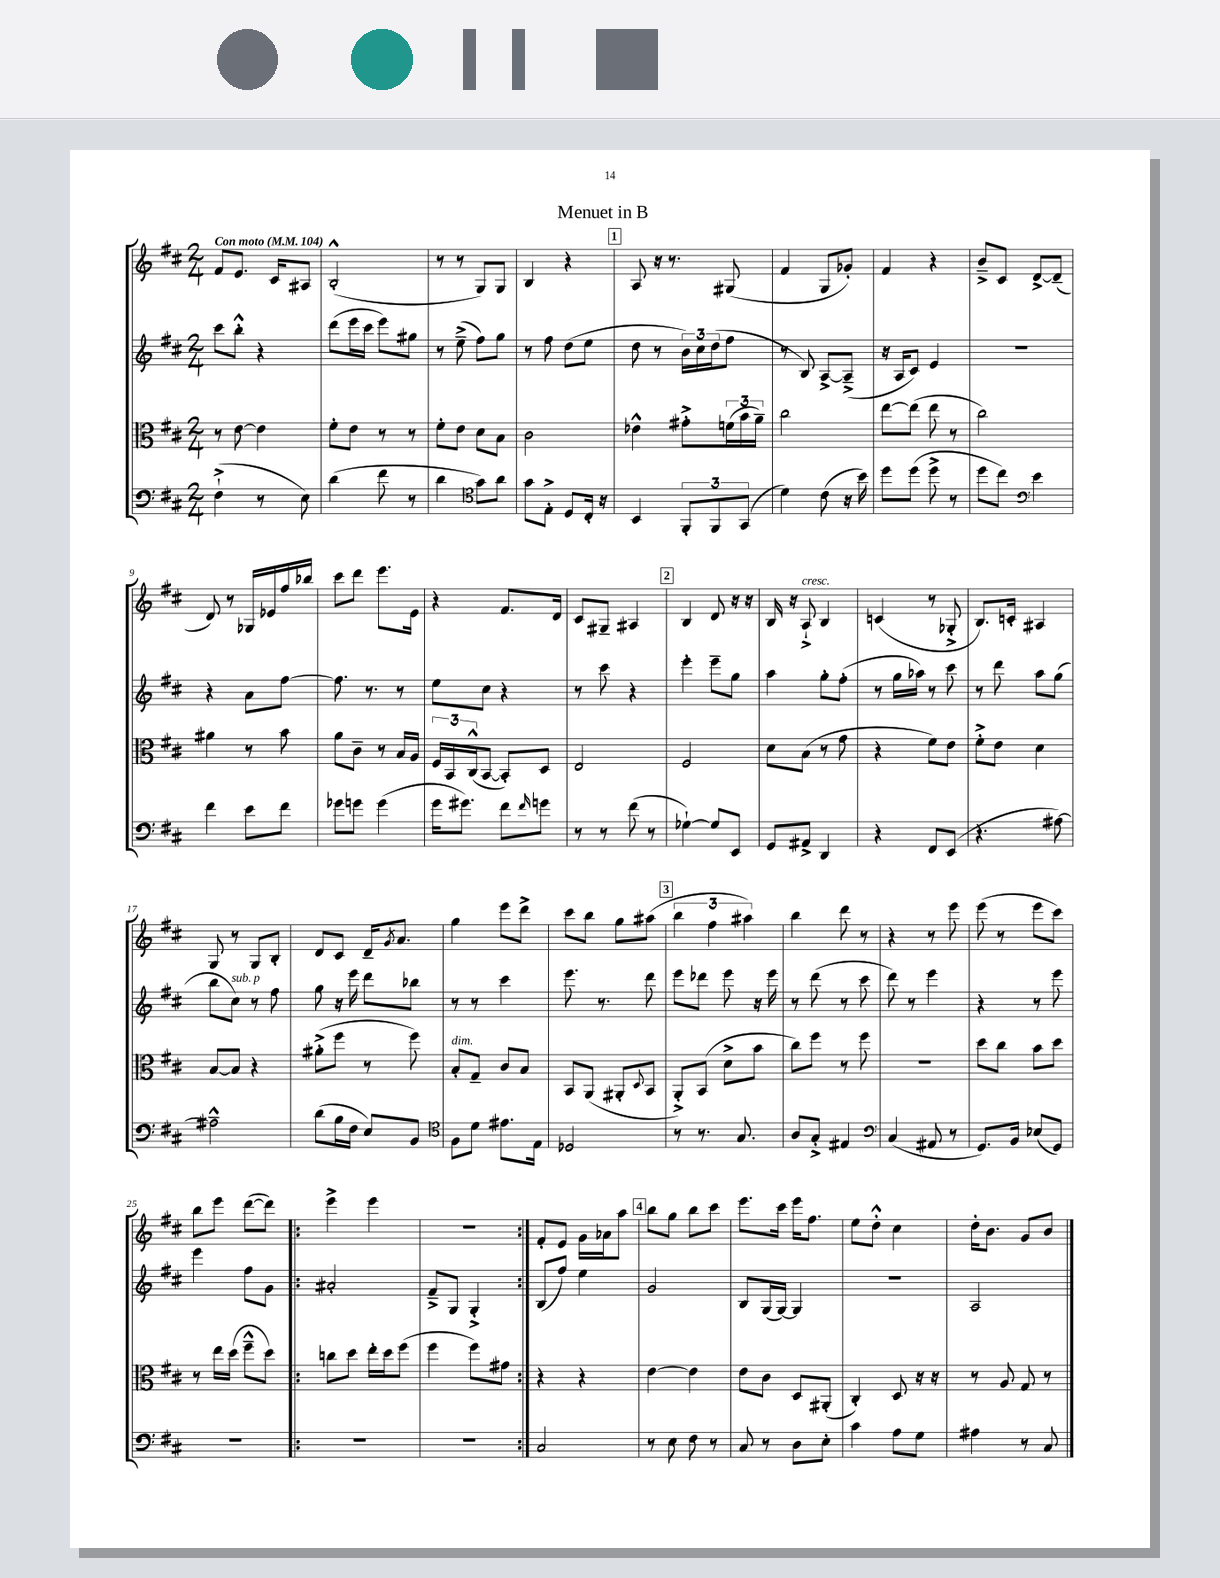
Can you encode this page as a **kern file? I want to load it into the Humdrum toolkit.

**kern	**kern	**kern	**kern
*staff4	*staff3	*staff2	*staff1
*clefF4	*clefC3	*clefG2	*clefG2
*k[f#c#]	*k[f#c#]	*k[f#c#]	*k[f#c#]
*M2/4	*M2/4	*M2/4	*M2/4
*MM104	*MM104	*MM104	*MM104
(4F#`^	8r	8ccc#	8f#
.	[8e	8bb'^^	8.e
8r	4e]	4r	.
.	.	.	16c#
8E)	.	.	8A#
=	=	=	=
(4d	8f#'	(8ddd	(2B'^^
.	8e	16eee	.
.	.	16ccc#	.
8f#	8r	8eee)	.
8r	8r	8gg#	.
=	=	=	=
4d	8f#'	8r	8r
.	8e	(8ee~^	8r
*clefC4	*	*	*
8g)	8d	8ff#)	8G)
8a	8B	8gg	8G
=	=	=	=
8g	2c#	8r	4B
8E'^	.	8ff#	.
8D	.	(8dd	4r
16C#'	.	8ee	.
16r	.	.	.
=	=	=	=
4BB	4e-^^	8dd	8A
.	.	8r	16r
.	.	.	8.r
12FF#'	8g#'^	24b)	.
.	.	24cc#	.
12FF#	.	(24dd	.
.	(24f	8ff#	(8G#
(12GG	24b	.	.
.	24a~)	.	.
=	=	=	=
4d)	2cc#	8r	4f#
.	.	8B)	.
(8c#	.	[8A^	8G
16r	.	(8A~^]	8g-')
16b)	.	.	.
=	=	=	=
8dd	[8ee	16r	4f#
.	.	16A	.
(8dd	(8ee]	8c#)	.
8dd^	8ee	4e	4r
8r	8r	.	.
=	=	=	=
8dd	2cc#)	2r	8b~^
8cc#)	.	.	8c#
*clefF4	*	*	*
4e	.	.	[8d^
.	.	.	(8d~]
=	=	=	=
4f#	4a#	4r	8d)
.	.	.	8r
8e	8r	8a	16G-
.	.	.	16e-
8f#	8b	[8ff#	16ff#
.	.	.	16bb-
=	=	=	=
8g-	8a	8.ff#]	8ccc#
8g	8c#~	.	8ddd
.	.	8.r	.
(4g	8r	.	8.eee
.	16B	8r	.
.	16A	.	16e
=	=	=	=
16g	24F#	8ee	4r
.	24BB	.	.
8.g#)	.	.	.
.	(24C#^^	.	.
.	[8BB	8cc#	.
8f#	8BB'])	4r	8.f#
16qqf#	.	.	.
8g	8D	.	.
.	.	.	16d
=	=	=	=
8r	2E	8r	8c#
8r	.	8ccc#	8G#~
(8f#	.	4r	4A#
8r	.	.	.
=	=	=	=
[4G-`)	2F#	4eee'	4B
8G-]	.	8eee~	8d
8EE	.	8gg	16r
.	.	.	16r
=	=	=	=
8GG	8d	4aa	16B
.	.	.	16r
8AA#^	(8B	.	8A`^
4DD	8r	8gg'	4B
.	8g	(8ff#'	.
=	=	=	=
4r	4r	8r	(4c
.	.	16gg	.
.	.	16aa-)	.
8FF#	8f#)	8r	8r
(8EE	8e	8ccc#	8G-'^
=	=	=	=
4.r	8f#'^	8r	8.B)
.	8e	8ddd	.
.	.	.	16c'
.	4d	8aa	4A#
[8A#)	.	(8gg	.
=	=	=	=
2A#~^^]	[8B	8bb	8G
.	8B]	8cc#)	8r
.	4r	8r	8G
.	.	8ff#	8B'
=	=	=	=
(8d	(8a#'^	8gg	8d
16B	8ff#	16r	8c#
16F#	.	16eee	.
8E)	8r	8ddd	16d~
.	.	.	8qg
.	.	.	8.a
8BB	8ff#)	8bb-	.
=	=	=	=
*clefC4	*	*	*
8F#	8B'	8r	4gg
8d	8G~	8r	.
8.e#	8c#	4ccc#	8eee
.	8B	.	8ddd^
16E	.	.	.
=	=	=	=
2D-	8BB	8.eee	8ccc#
.	(8AA	.	8bb
.	.	8.r	.
.	8AA#'	.	8gg
.	8qqD	.	.
.	8BB	8ddd	(8aa#
=	=	=	=
8r	8AA'^)	8eee	6bb
8.r	(8BB	8ddd-	.
.	.	.	6ff#
.	8d^	8eee	.
8.G	.	.	.
.	.	.	6aa#)
.	8b	16r	.
.	.	16eee	.
=	=	=	=
8A	8cc#)	8r	4bb
8G'^	8ff#	(8ddd	.
4E#	8r	8r	8ddd
.	8ff#	8ccc#	8r
=	=	=	=
*clefF4	*	*	*
(4C#	2r	8ddd)	4r
.	.	8r	.
8AA#	.	4eee	8r
8r	.	.	8eee
=	=	=	=
8.GG)	8dd	4r	(8eee
.	8cc#	.	8r
16BB	.	.	.
(8E-	8b	8r	8eee
8GG)	8dd	8eee	8ccc#)
=	=	=	=
2r	8r	4eee	8bb
.	16ee	.	8eee
.	(16dd	.	.
.	8ff#~^^	8ff#	([8ddd
.	8dd)	8g	8ddd])
=!|:	=!|:	=!|:	=!|:
2r	8cc	2a#'	4eee^
.	8dd	.	.
.	16ee'	.	4eee
.	16dd	.	.
.	(8ff#	.	.
=	=	=	=
2r	4ff#	8f#~^	2r
.	.	8G	.
.	8ff#)	4G'^	.
.	8g#	.	.
=:|!	=:|!	=:|!	=:|!
2C#	4r	(8B	8f#'
.	.	8ff#)	8e
.	4r	4ee	16g
.	.	.	16a-
.	.	.	8aa
=	=	=	=
8r	[4e	2g	8bb
8E	.	.	8gg
8F#	4e]	.	8bb
8r	.	.	8ccc#
=	=	=	=
8C#	8e	8B	8.eee
8r	8c#	(16G	.
.	.	[16G)	16ccc#
8D	8D	4G]	16eee
.	.	.	8.ff#
8E'	(8AA#'	.	.
=	=	=	=
4c#	4C#')	2r	8ee
.	.	.	8dd'^^
8A	8D	.	4cc#
8G	16r	.	.
.	16r	.	.
=	=	=	=
4A#	8r	2A	16dd'
.	.	.	8.b
.	8A	.	.
8r	8G	.	8g
8C#	8r	.	8b
==	==	==	==
*-	*-	*-	*-
